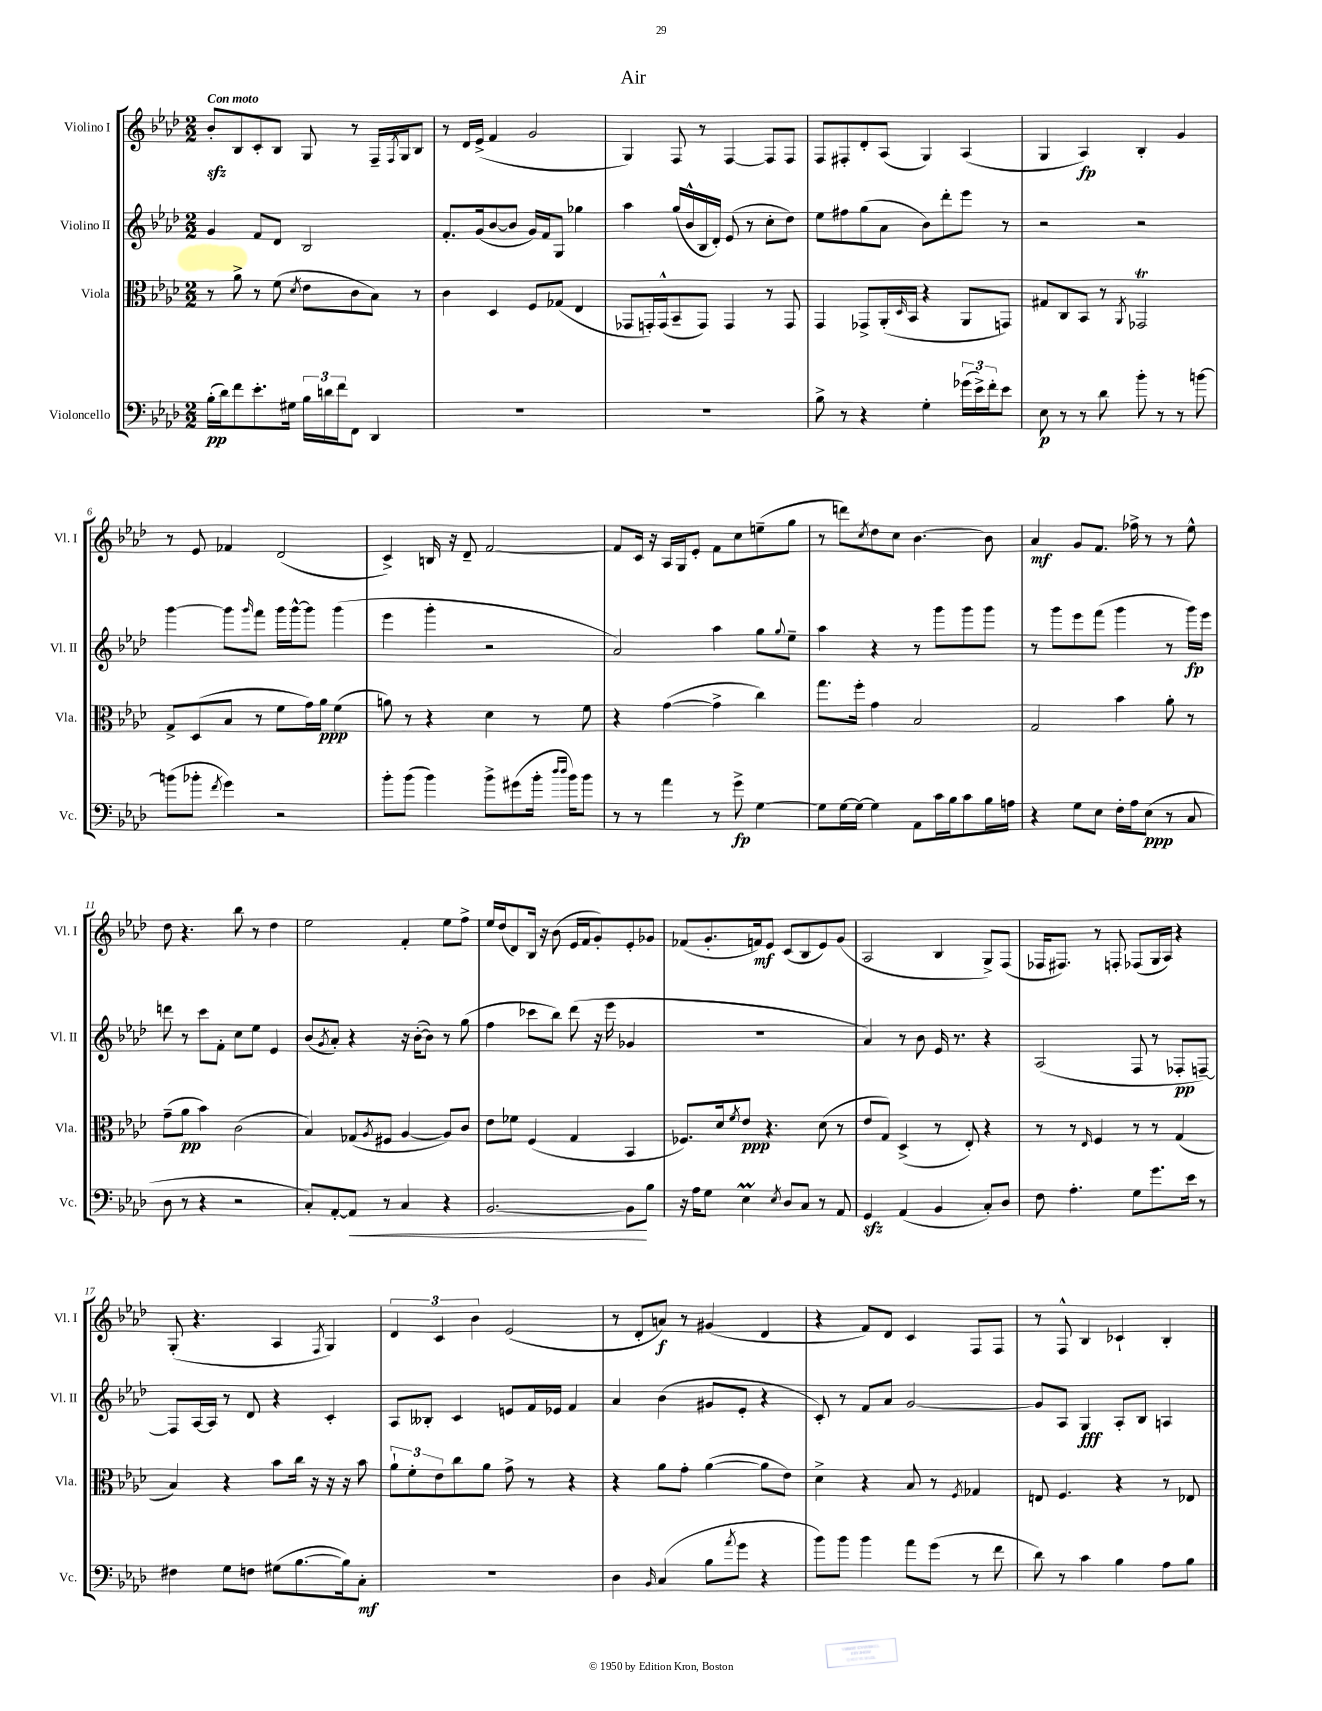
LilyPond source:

\header { title = "Air" }
<<
\new StaffGroup <<
\new Staff = "s0" \with { instrumentName = "Violino I" shortInstrumentName = "Vl. I" } {
    \clef treble \key aes \major \numericTimeSignature \time 2/2 \tempo "Con moto"
    bes'8-.\sfz bes8 c'8-. bes8 g8 r8 f16-- \acciaccatura { f8 } g16 bes8 |
    r8 des'16 ees'16->( f'4 g'2 |
    g4) f8 r8 f4~ f8 f8 |
    f8 fis8-. des'8-. aes8( g4) aes4( |
    g4 aes4\fp) bes4-. g'4 |
    r8 ees'8 fes'4 des'2( |
    c'4->) b16 r16 des'8-- f'2~ |
    f'8 c'16 r16 aes16 g16 ees'8-. f'8 c''8 e''8--( g''8 |
    r8 d'''8) \acciaccatura { c''8 } des''8 c''8 bes'4.~ bes'8 |
    aes'4\mf g'8 f'8. fes''16-> r8 r8 ees''8-^ |
    des''8 r4. bes''8 r8 des''4 |
    ees''2 f'4-. ees''8 f''8-> |
    ees''16 des''16( des'8) bes16 r16 bes'8( ees'16 f'16 g'8-.) ees'8-. ges'8 |
    fes'8( g'8.-. f'16\mf) ees'8 c'8( bes8 ees'8) g'8( |
    aes2 bes4 g8->) f8( |
    fes16 fis8.) r8 f8-. fes8( g16 aes16) r4 |
    g8-.( r4. aes4 \acciaccatura { f8 } g4) |
    \tuplet 3/2 { des'4 c'4 bes'4 } ees'2( |
    r8 des'8-. a'8\f) r8 gis'4( des'4 |
    r4 f'8) des'8 c'4 f8 f8 |
    r8 f8-^ bes4 ces'4-! bes4-. \bar "|." |
}
\new Staff = "s1" \with { instrumentName = "Violino II" shortInstrumentName = "Vl. II" } {
    \clef treble \key aes \major \numericTimeSignature \time 2/2
    g'4 f'8 des'8 bes2 |
    f'8.-. g'16( bes'8~ bes'8 g'16) f'16 g8 ges''4 |
    aes''4 g''16( bes'16-^ bes16 des'16-.) ees'8( r8 c''8-. des''8) |
    ees''8 fis''8 g''8( aes'8 bes'8) des'''8-. ees'''8 r8 |
    r2 r2 |
    g'''4~ g'''8 \grace { g'''16 } f'''8 g'''16 g'''16~-^ g'''8 g'''4( |
    ees'''4 g'''4-. r2 |
    aes'2) aes''4 g''8 \appoggiatura { g''8 } ees''8-- |
    aes''4 r4 r8 g'''8 g'''8 g'''8 |
    r8 g'''8 ees'''8 f'''8( g'''4 r8 g'''16\fp) ees'''16 |
    d'''8 r8 c'''8 f'8-. c''8 ees''8 ees'4 |
    bes'8( \acciaccatura { g'8 } aes'8-.) r4 r16 bes'16~-.( bes'8) r8 g''8( |
    f''4 ces'''8 bes''8) des'''8( r16 ees'''16 ges'4 |
    R1 |
    aes'4) r8 bes'8 ees'16 r8. r4 |
    aes2( f8 r8 fes8-.\pp f8~--) |
    f8 aes16~ aes16 r8 des'8 r4 c'4-. |
    aes8 beses8-. c'4 e'8 f'16 ees'16 f'4 |
    aes'4 bes'4( gis'8 ees'8-. r4 |
    c'8-.) r8 f'8 aes'8 g'2~ |
    g'8 aes8 g4\fff aes8-. bes8 a4 \bar "|." |
}
\new Staff = "s2" \with { instrumentName = "Viola" shortInstrumentName = "Vla." } {
    \clef alto \key aes \major \numericTimeSignature \time 2/2
    r8 aes'8-> r8 f'8( \acciaccatura { des'8 } ees'8 c'8 bes8) r8 |
    c'4 des4 f8 ges8( ees4 |
    ges,8 g,16-.) g,16-^( bes,8-- g,8) g,4 r8 g,8 |
    g,4 ges,8-> aes,16-.( \grace { des16 } bes,16 r4 aes,8 g,8) |
    gis8 c8 bes,8 r8 \acciaccatura { aes,8 } ges,2\trill |
    g8-> des8( bes8 r8 f'8 g'16) aes'16\ppp f'4( |
    a'8) r8 r4 des'4 r8 f'8 |
    r4 g'4~( g'4-> c''4) |
    g''8. f''16-. g'4 bes2 |
    g2 bes'4 aes'8-. r8 |
    g'8--( aes'8\pp bes'4) c'2( |
    bes4) ges8( \acciaccatura { aes8 } fis8 aes4~ aes8) c'8 |
    ees'8 fes'8 f4( g4 bes,4 |
    fes8.) des'16 \acciaccatura { f'8 } ees'8\ppp r4. des'8( r8 |
    ees'8 g8) des4->( r8 ees8-.) r4 |
    r8 r8 \grace { ees16 } f4 r8 r8 g4( |
    bes4) r4 bes'8 c''16 r16 r16 r16 bes'8 |
    \tuplet 3/2 { aes'8-! f'8-. ees'8 } c''8 aes'8 g'8-> r8 r4 |
    r4 aes'8 g'8-. aes'4~( aes'8 ees'8) |
    des'4-> r4 bes8 r8 \acciaccatura { f8 } ges4 |
    e8 f4. r4 r8 ees8 \bar "|." |
}
\new Staff = "s3" \with { instrumentName = "Violoncello" shortInstrumentName = "Vc." } {
    \clef bass \key aes \major \numericTimeSignature \time 2/2
    bes16-.\pp( des'16) f'8 ees'8.-. gis16 \tuplet 3/2 { bes16 d'16 f'16 } f,8 des,4 |
    R1 |
    R1 |
    bes8-> r8 r4 g4-. \tuplet 3/2 { ges'16( ees'16->) f'16-. } ees'8 |
    ees8\p r8 r8 des'8 bes'8-. r8 r8 b'8~ |
    b'8( bes'8-. \acciaccatura { f'8 } g'4) r2 |
    bes'8-. bes'8( bes'4) bes'8-> gis'8( bes'16-. \grace { des''16 des''16 } bes'16) bes'8 |
    r8 r8 aes'4 r8 g'8->\fp g4~ |
    g8 g16~ g16~ g4 aes,8 c'16 bes16 c'8 bes16 a16 |
    r4 g8 ees8 f16-. aes16 ees8\ppp( r8 c8 |
    des8 r8 r4 r2 |
    c8-.) aes,8~-. aes,8\< r8 c4 r4 |
    bes,2.~ bes,8\! bes8 |
    r16 aes16 g8 ees4\prall \acciaccatura { ees8 } des8 c8 r8 aes,8 |
    g,4\sfz aes,4( bes,4 c8-.) des8 |
    f8 aes4.-. g8 g'8. ees'16 r8 |
    fis4 g8 f8 gis8( bes8.~ bes16) c8-.\mf |
    R1 |
    des4 \grace { bes,16 } c4( bes8 \acciaccatura { aes'8 } g'8 r4 |
    bes'8) bes'8 bes'4 aes'8 g'8( r8 f'8 |
    des'8) r8 c'4 bes4 aes8 bes8 \bar "|." |
}
>>
>>
